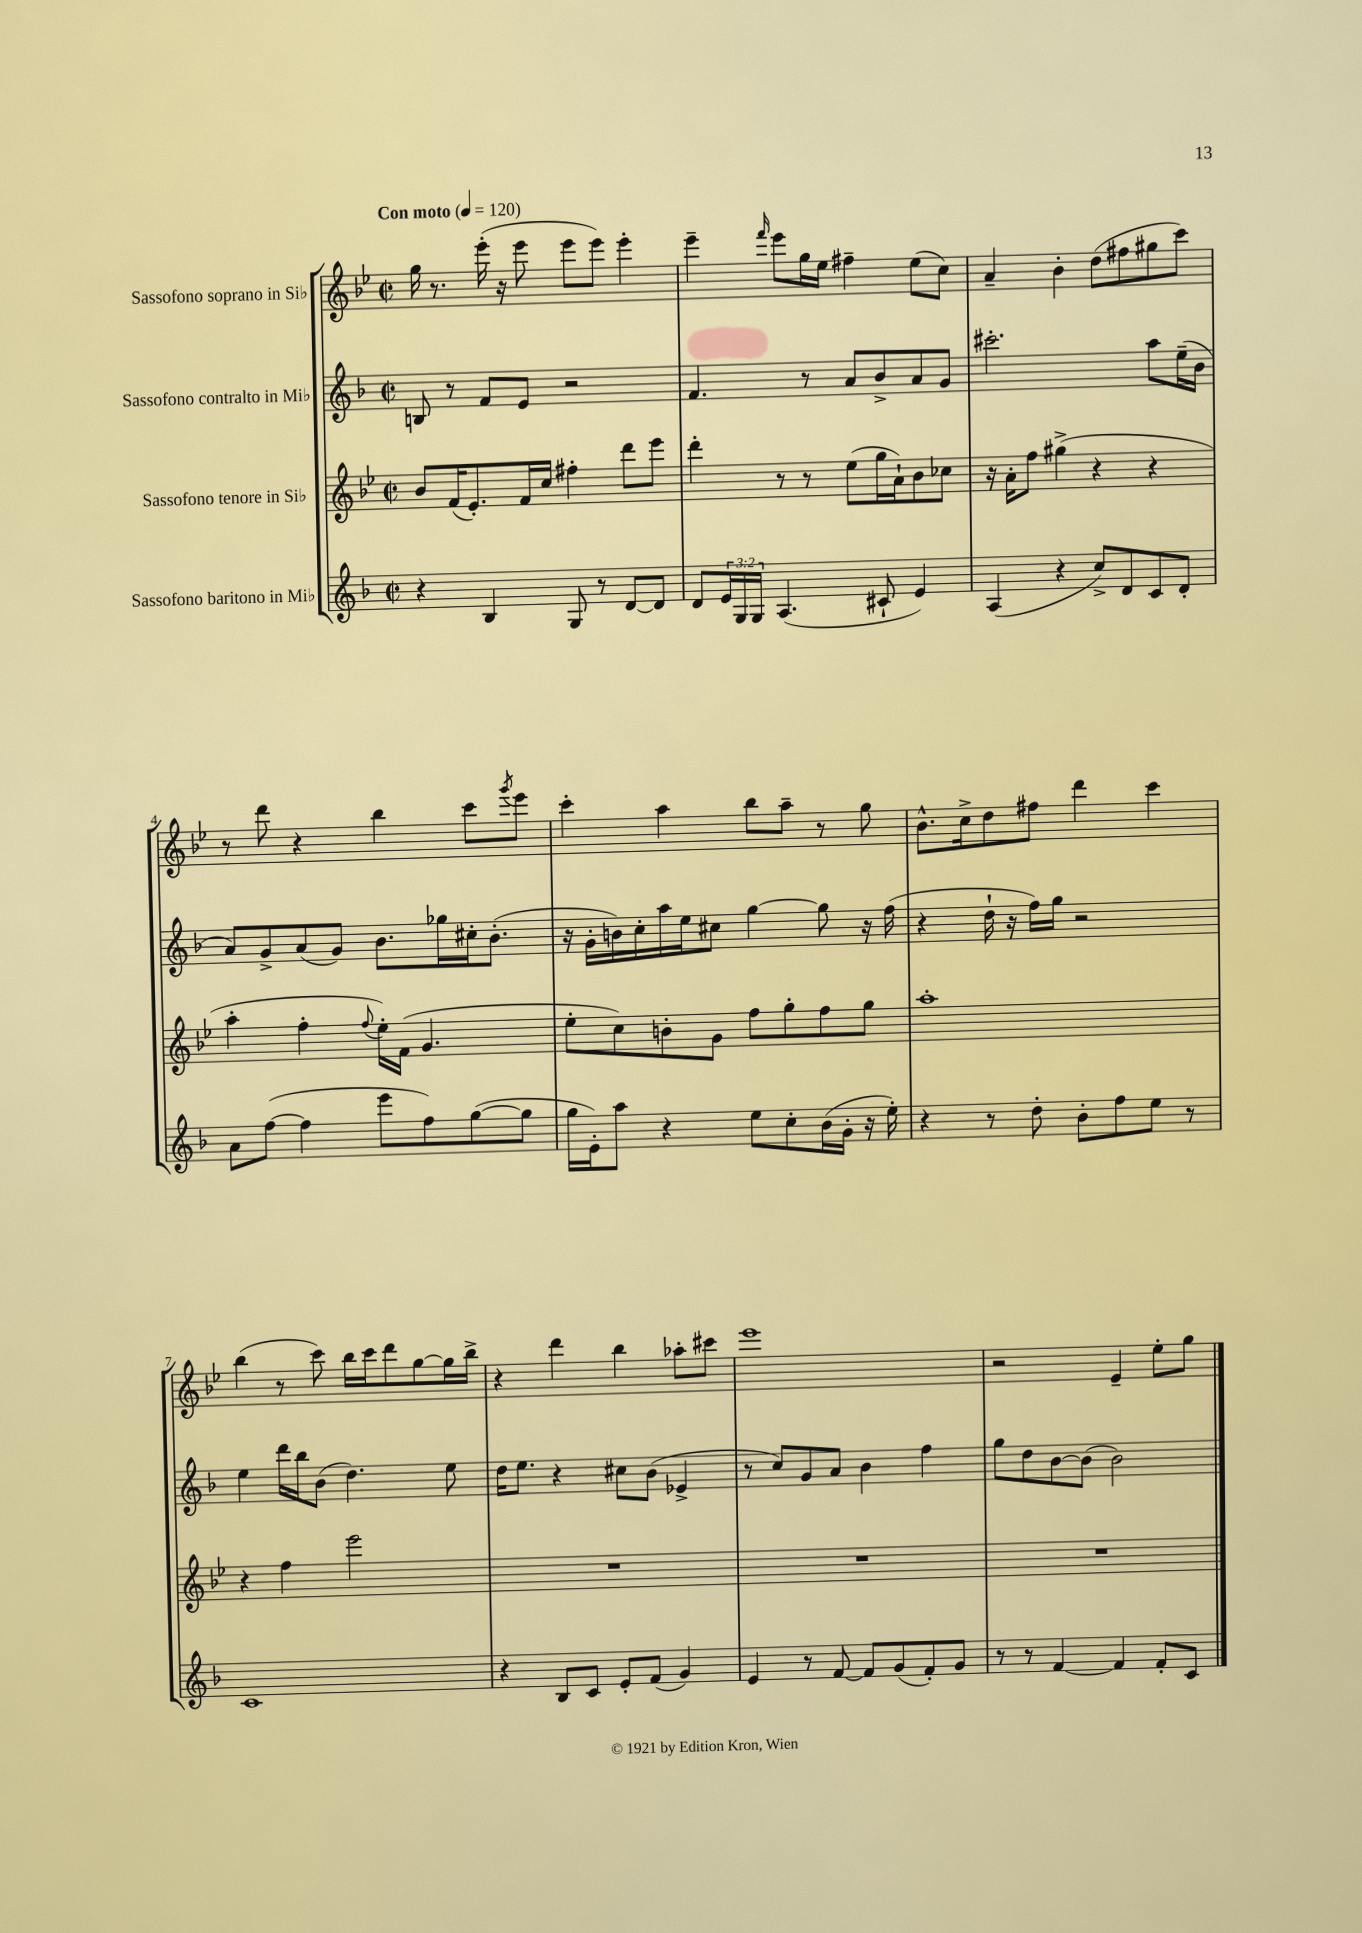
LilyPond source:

<<
\new StaffGroup <<
\new Staff = "s0" \with { instrumentName = "Sassofono soprano in Sib" } {
    \clef treble \key bes \major \defaultTimeSignature \time 2/2 \tempo "Con moto" 4 = 120
    g''16 r8. ees'''16-.( r16 ees'''8 ees'''8 ees'''8) ees'''4-. |
    ees'''4-- \grace { f'''16 } ees'''8 g''16 ees''16 fis''4-- ees''8( c''8) |
    a'4-- bes'4-. d''8( fis''8 gis''8 c'''8) |
    r8 d'''8 r4 bes''4 c'''8 \acciaccatura { g'''8 } ees'''8 |
    c'''4-. a''4 bes''8 a''8-- r8 g''8 |
    bes'8.-^ c''16-> d''8 fis''8 d'''4 c'''4 |
    bes''4( r8 c'''8) bes''16 c'''16 d'''8 g''8~ g''16 bes''16-> |
    r4 d'''4 bes''4 aes''8-. cis'''8 |
    ees'''1 |
    r2 ees'4-- ees''8-. g''8 \bar "|." |
}
\new Staff = "s1" \with { instrumentName = "Sassofono contralto in Mib" } {
    \clef treble \key f \major \defaultTimeSignature \time 2/2
    b8 r8 f'8 e'8 r2 |
    f'4. r8 a'8 bes'8-> a'8 g'8 |
    cis'''2.-. a''8 e''16--( bes'16 |
    a'8) g'8-> a'8( g'8) bes'8. ges''16 cis''16-. bes'8.-.( |
    r16 g'16-. b'16) c''16-. a''16 e''16 cis''8 g''4~ g''8 r16 f''16( |
    r4 d''16-! r16 f''16) g''16 r2 |
    e''4 d'''16 bes''16 bes'8( d''4.) e''8 |
    d''16 e''8. r4 cis''8 bes'8( ees'4-> |
    r8 c''8) g'8 a'8 bes'4 f''4 |
    g''8 d''8 bes'8~ bes'8( bes'2) \bar "|." |
}
\new Staff = "s2" \with { instrumentName = "Sassofono tenore in Sib" } {
    \clef treble \key bes \major \defaultTimeSignature \time 2/2
    bes'8 f'16( ees'8.-.) f'16 c''16 fis''4-. d'''8 ees'''8 |
    d'''4-. r8 r8 ees''8( g''16 a'16-!) bes'8 ces''8 |
    r16 a'16-. f''8 gis''4->( r4 r4 |
    a''4-. f''4-. \appoggiatura { f''8 } ees''16-.) f'16( g'4. |
    ees''8-. c''8) b'8-. g'8 f''8 g''8-. f''8 g''8 |
    a''1-. |
    r4 f''4 ees'''2 |
    R1 |
    R1 |
    R1 \bar "|." |
}
\new Staff = "s3" \with { instrumentName = "Sassofono baritono in Mib" } {
    \clef treble \key f \major \defaultTimeSignature \time 2/2 \override Staff.TupletNumber.text = #tuplet-number::calc-fraction-text
    r4 bes4 g8 r8 d'8~ d'8 |
    d'8 \tuplet 3/2 { e'16 g16 g16 } a4.( cis'8-! e'4) |
    a4( r4 c''8->) d'8 c'8 d'8-. |
    a'8 f''8~( f''4 e'''8 f''8) g''8~( g''8 |
    g''16 e'16-.) a''8 r4 e''8 c''8-. bes'16( g'16-. r16 e''16-.) |
    r4 r8 d''8-. bes'8-. f''8 e''8 r8 |
    c'1 |
    r4 bes8 c'8 e'8-. f'8( g'4) |
    e'4 r8 f'8~ f'8 g'8( f'8-.) g'8 |
    r8 r8 f'4~ f'4 f'8-. c'8 \bar "|." |
}
>>
>>
